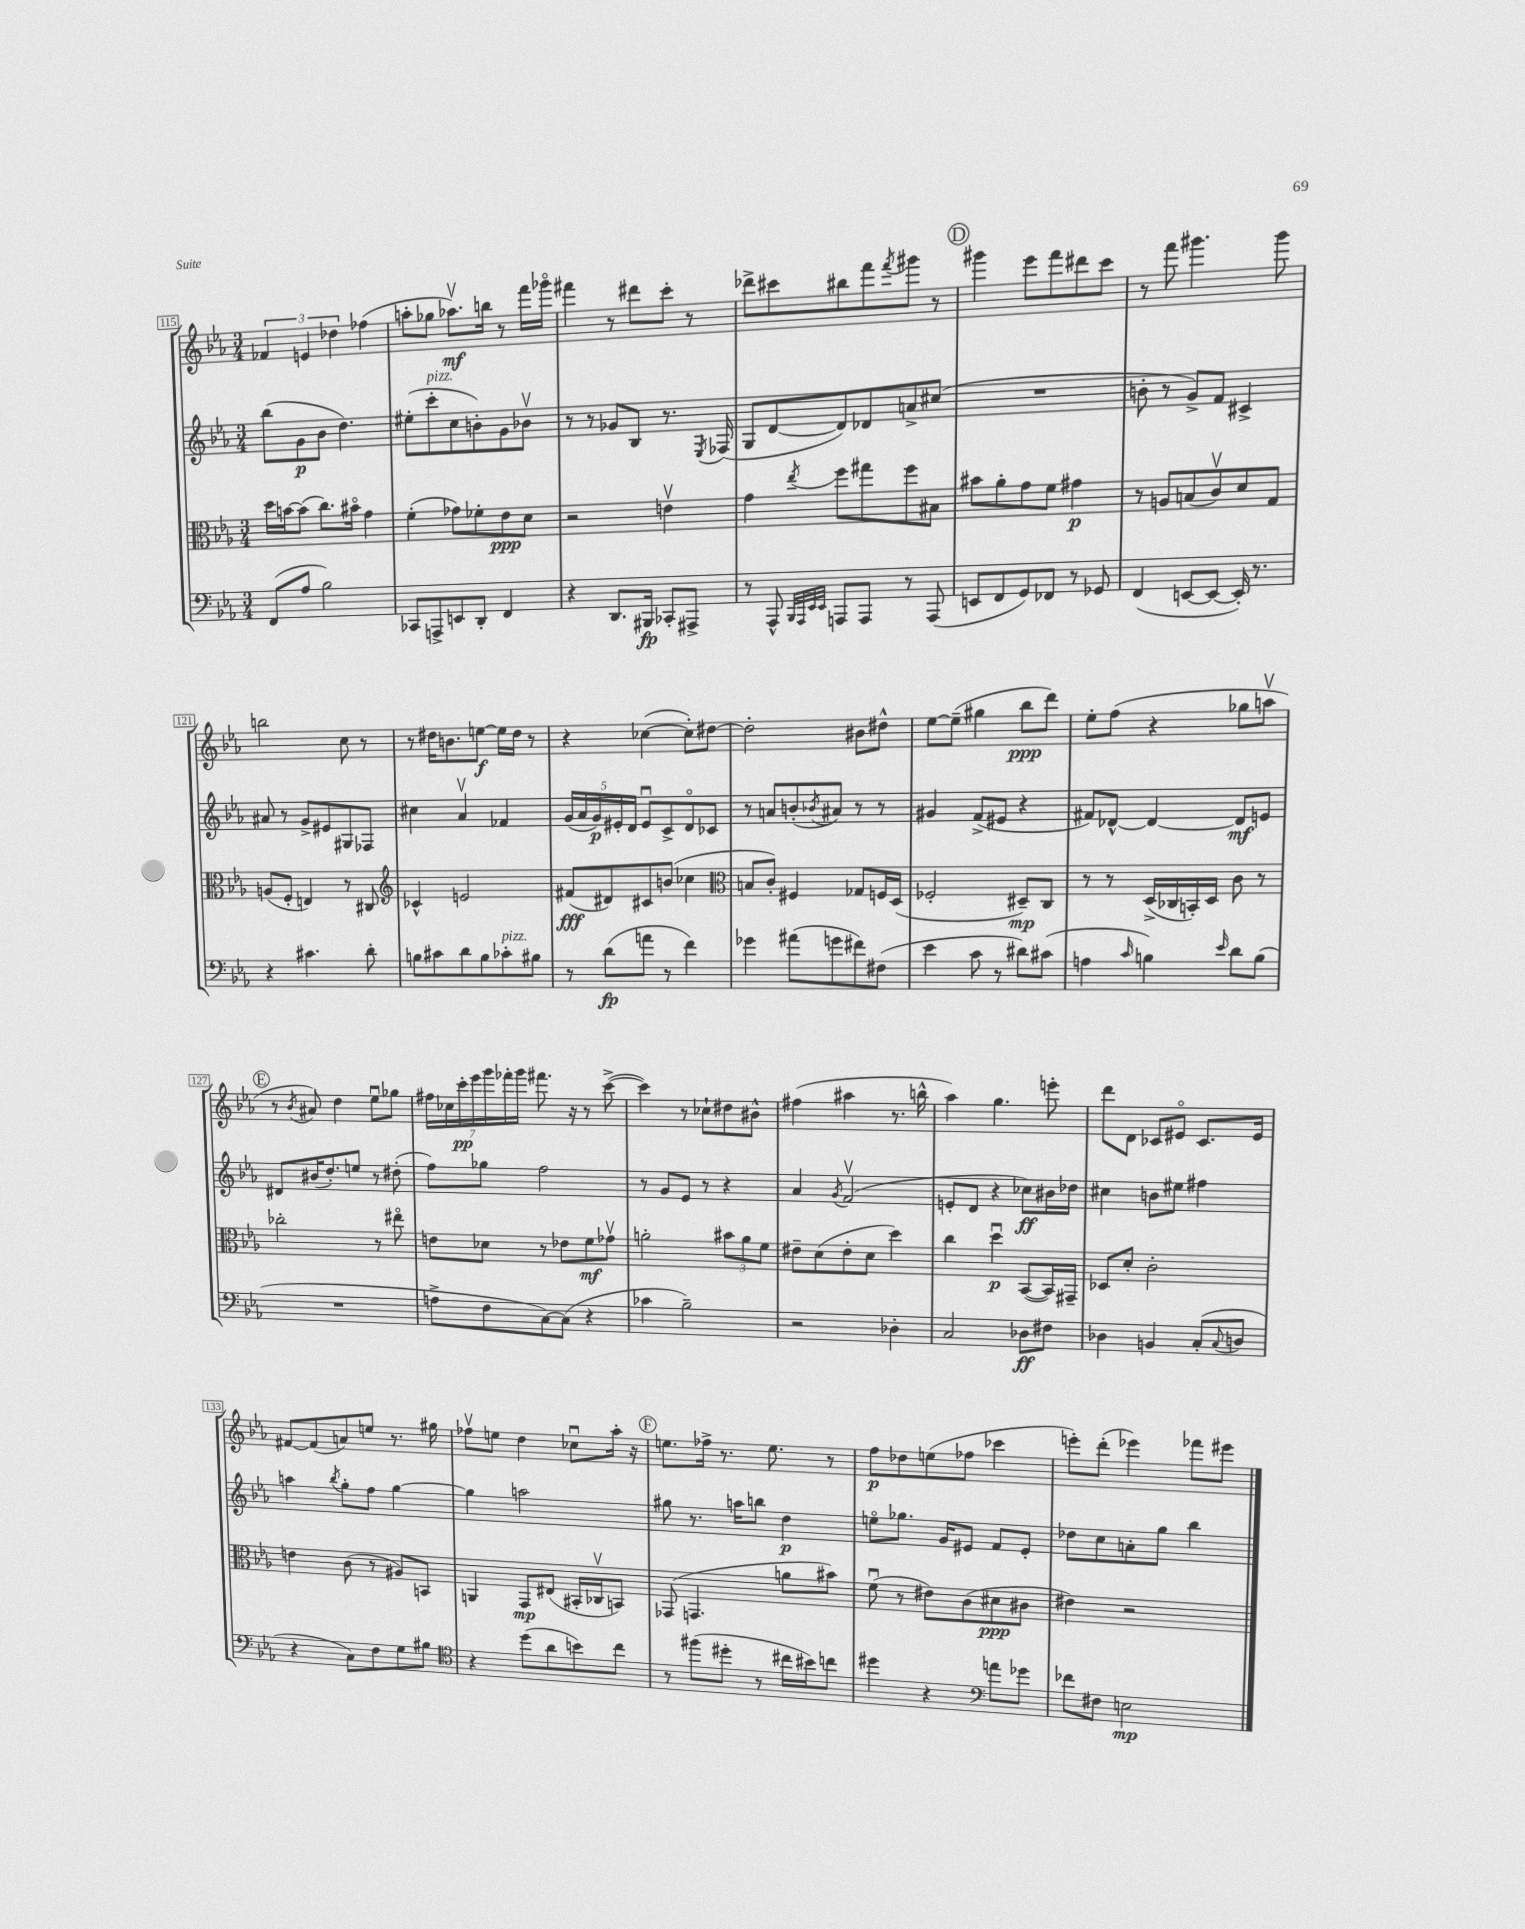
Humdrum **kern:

**kern	**kern	**kern	**kern
*staff4	*staff3	*staff2	*staff1
*clefF4	*clefC3	*clefG2	*clefG2
*k[b-e-a-]	*k[b-e-a-]	*k[b-e-a-]	*k[b-e-a-]
*M3/4	*M3/4	*M3/4	*M3/4
(8FF/L	16dd\LL	(8bb-\L	6f-/
.	[16b\J	.	.
8A-/J	(8b\]J	8g\	.
.	.	.	6e/
2B-\)	8.cc\L)	8b-\J	.
.	.	.	6dd-\
.	.	4.dd\)	.
.	16b#o\Jk	.	.
.	4g\	.	(4ff-\
=	=	=	=
8CC-/L	(4f'\	(8ee#'\L	8aa'\L
8AAA^/	.	8ccc'\	8gg-\J
8EE/	8g-\L)	8cc\	8.aa-v\L)
8DD'/J	8f-'\	8b'\)	.
.	.	.	16bb\Jk
4FF/	8e-\	8g\	8r
.	8d\J	8b-v\J	16fff\LL
.	.	.	16ggg-o\JJ
=	=	=	=
4r	2r	8r	4fff#\
.	.	8r	.
8.DD/L	.	8g-/L	8r
.	.	8B-/J	8ddd#\L
16BBB#/Jk	.	.	.
8CC-'/L	4ev\	8.r	8ccc'\J
8AAA#^/J	.	.	8r
.	.	8qE-/	.
.	.	(16F-/	.
=	=	=	=
8r	4g\	8G/L	8ddd-^\L
8AAA-^^/	.	[8d/	8ccc#\
32qqBBB-/LLL	.	.	.
32qqAAA-/	.	.	.
32qqEE-/	.	.	.
32qqEE-/JJJ	8qee-/	.	.
8AAA/L	8ff\L	8d/])	8bb#\
8AAA/J	8gg#\	8d-/	8fff\
.	.	.	8qfff/
8r	8ff\	8a^/	8ggg#\J
(8AAA/	8B#\J	(8cc#/J	8r
=	=	=	=
8EE/L	8b#\L	2.r	4ggg#\
8FF/	8a-'\	.	.
8GG/)	8g\	.	8eee-\L
8FF-/J	8f\J	.	8fff\
8r	4g#\	.	8ddd#\
8GG-/	.	.	8ccc\J
=	=	=	=
(4FF/	8r	8b'\	8r
.	8A/L	8r	8fff\
[8EE/L	(8B/	8g^/L)	4.ggg#\
8EE/_J	8cv/)	8f/J	.
16EE'/])	8d/	4c#^/	.
8.r	.	.	.
.	8G/J	.	8ggg#\
=	=	=	=
4r	(8A/L	8a#/	2bb\
.	8F'/J	8r	.
4.c#\	4E/)	8g^/L	.
.	.	8e#/	.
.	8r	8G#/	8cc\
8d'\	8C#/	8F-/J	8r
=	=	=	=
*	*clefG2	*	*
8B\L	4c-^^/	4cc#\	8r
8c#\	.	.	16dd#\LK
.	.	.	8.b\
8d\	2e/	4a-v/	.
8B\	.	.	[8ee\J
8c-'\	.	4f-/	16ee\]LL
.	.	.	16dd#\JJ
8B#\J	.	.	8r
=	=	=	=
8r	(8f#/L	(20g/LL	4r
.	.	20a-/	.
.	.	20g/)	.
(8d\L	8d#/)	.	.
.	.	20e#'/	.
.	.	20d/JJ	.
8a\J	8c#/	8e#u/L	([4cc-\
8r	(8b/J	8c^/	.
4f\)	4cc-\	8do/	8cc-'\]L)
.	.	8c-/J	[8dd#\J
=	=	=	=
*	*clefC3	*	*
4g-\	8B/L	8r	2dd#'\]
.	8c'/J)	8a/L	.
(8a#\L	4F#/	(8b'/	.
.	.	8qb-/	.
8g\	.	8a#/J)	.
8f#\)	8G-/L	8r	8b#\L
(8F#\J	16F/L	8r	8dd#^^\J
.	(16D/JJ	.	.
=	=	=	=
4e-\	2F-'/	4g#/	[8ee-\L
.	.	.	(8ee-~\]J
8c\	.	(8f^/L	4gg#\
8r	.	8e#/J	.
8d#\L)	8D#~/L)	4r	8bb-\L
(8c#\J	8C/J	.	8ddd\J)
=	=	=	=
4A\	8r	8f#/L)	8ee-'\L
.	8r	[8d-^^/J	(8ff\J
16qqc/	.	.	.
4B\)	(16D^/LL	4d-/_	4r
.	16C-/	.	.
.	16BB'/)	.	.
.	16D/JJ	.	.
16qqe-/	.	.	.
8d\L	8c\	8d-/]L	8gg-\L
(8B\J	8r	8e/J	8aav\J
=	=	=	=
2.r	2cc-'\	8d#/L	8r
.	.	.	8qb-/
.	.	(16b#/K	8a#/)
.	.	8.dd'/)	.
.	.	.	4dd\
.	.	8ee/J	.
.	8r	8r	8ee-u\L
.	8ee#o\	(8dd#'\	8gg-\J
=	=	=	=
8A^\L	8e\L	8ff\L)	28ff#\LL
.	.	.	28cc-\
.	.	.	28ccc'\
.	.	.	28eee-\
8F\	8d-\J	8gg-\J	.
.	.	.	28ggg\
.	.	.	28fff-'\
.	.	.	28ggg\JJ
[8C\)	8r	2ff\	8.fff#\
(8C\]J	8e-\L	.	.
.	.	.	16r
4r	8f\	.	8r
.	8g-v\J	.	([8ccc^\
=	=	=	=
4c-\	2a'\	8r	4ccc\])
.	.	8g/L	.
2B-~\)	.	8e-/J	8r
.	.	8r	8cc-`\L
.	12b#\L	4r	8dd#\
.	12a\	.	.
.	.	.	8b#^^\J
.	12f\J	.	.
=	=	=	=
2r	8e#~\L	4a-/	(4ff#\
.	(8d\	.	.
.	.	8qg/	.
.	8e#'\	(2fv/	4aa#\
.	8d\J	.	.
4D-'\	4dd\)	.	8.r
.	.	.	16bb^^\
=	=	=	=
2C/	4cc\	8e'/L	4aa-\)
.	.	8d/J	.
.	4ddu\	4r	4.gg\
8D-\L	([8BB-/L	8cc-\L)	.
8F#\J	16BB-/]L)	16b#\L	8eee'\
.	16GG#~/JJ	16dd-\JJ	.
=	=	=	=
4D-\	8D-/L	4cc#\	8ddd\L
.	8d'/J	.	8d\J
4BB/	2c'\	8b\L	8c-/L
.	.	8ee#\J	8e#o/J
(8C'/L	.	4ff#\	8.c-/L
8qqC/	.	.	.
8D/J	.	.	.
.	.	.	16e#/Jk
=	=	=	=
4r	4e\	4aa\	[8f#/L
.	.	.	(8f#/]
.	.	8qbb-/	.
8C\L)	(8c\	8gg'\L	8a/)
8F\	8r	8ff\J	8ee/J
8G\	8A#/L)	[4gg\	8.r
8B#\J	8BB/J	.	.
.	.	.	16gg#\
=	=	=	=
*clefC4	*	*	*
4r	4AA/	4gg\]	8ff-v\L
.	.	.	8ee\J
(8dd\L	8GG/L	2aa\	4dd\
8a-\	(8E#/J	.	.
8b\)	16BB#'/LL	.	8cc-u\L
.	16C-v/J	.	.
8cc\J	8BB/J)	.	16aa-'\Jk
.	.	.	16r
=	=	=	=
8r	(8GG-/	8gg#\	8.ee\L
(8ff#\L	4.GG/	8.r	.
.	.	.	16ff-^\Jk
8dd#'\J	.	.	8.r
.	.	16aa\LK	.
8r	.	8bb\J	.
.	.	.	8.ee\
16cc#\LL	8a\L	4dd\	.
16b#\J)	.	.	.
8cc\J	8b#\J)	.	8r
=	=	=	=
4dd#\	(8fu\	8eeo\L	8ff\L
.	8r	8.gg-\J	8dd-\
4r	8e#\L)	.	(8ee\
.	.	16g/LK	.
.	(8c\	8e#/J	8ff-\J
*clefF4	*	*	*
8a\L	8d#\	8f/L	4ccc-\
8g-\J	8c#\J	8e#'/J	.
=	=	=	=
8f-\L	4e#\)	8dd-\L	8eee'\L)
8F#\J	.	8cc\	(8ddd'\J
2E\	2r	8a'\	4eee-\)
.	.	8gg\J	.
.	.	4bb-\	8fff-\L
.	.	.	8eee#\J
==	==	==	==
*-	*-	*-	*-
